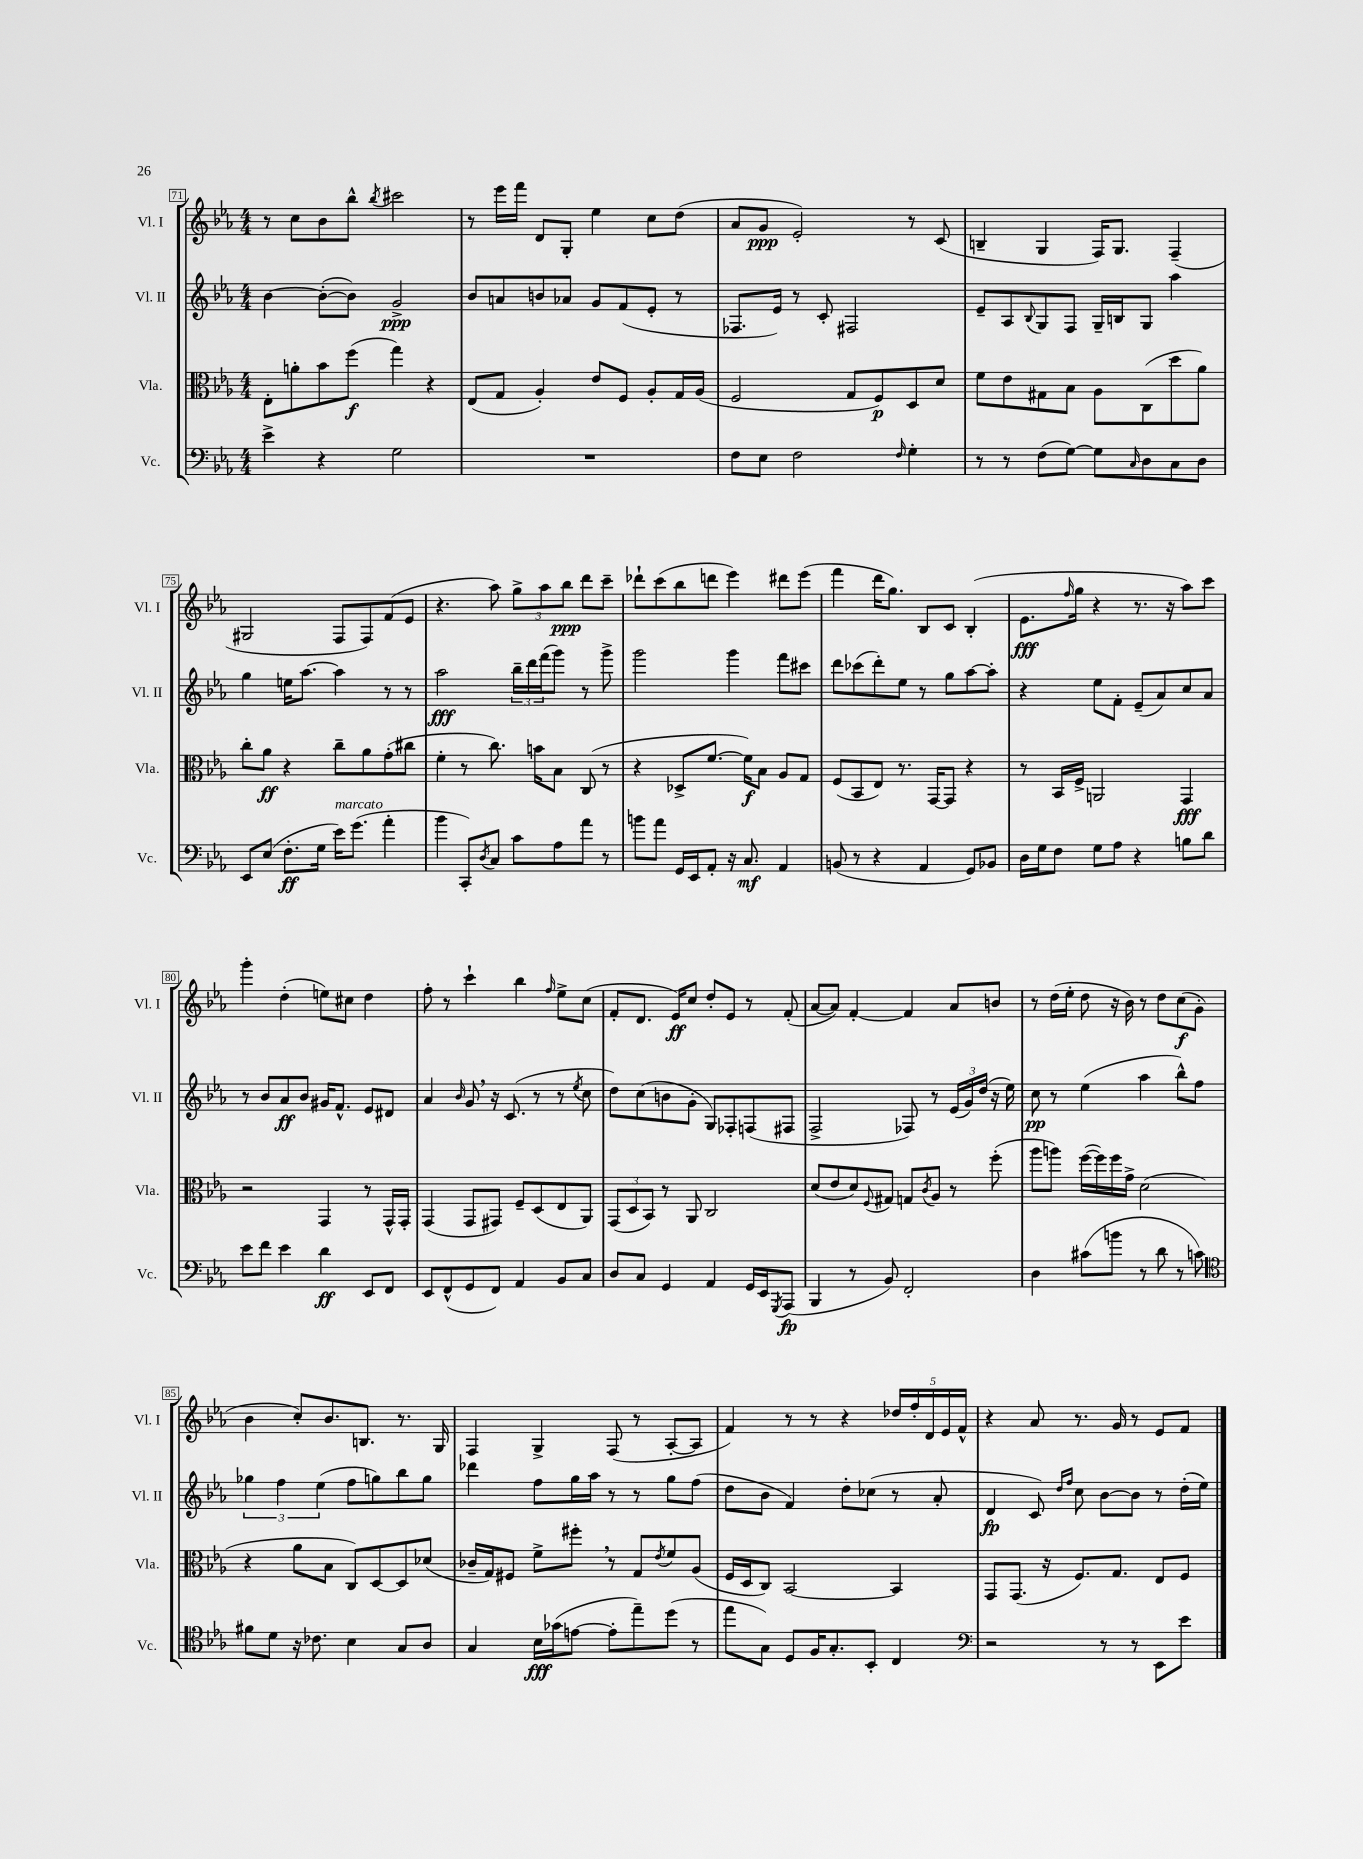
<<
\new StaffGroup <<
\new Staff = "s0" \with { instrumentName = "Vl. I" shortInstrumentName = "Vl. I" } {
    \clef treble \key ees \major \numericTimeSignature \time 4/4
    r8 c''8 bes'8 bes''8-^ \acciaccatura { bes''8 } cis'''2 |
    r8 ees'''16 f'''16 d'8 g8-. ees''4 c''8 d''8( |
    aes'8 g'8\ppp ees'2-.) r8 c'8( |
    b4-- g4 f16) g8. f4--( |
    gis2 f8 f8) f'8( ees'8 |
    r4. aes''8) \tuplet 3/2 { g''8-> aes''8 bes''8\ppp } d'''8 c'''8-- |
    des'''8-! c'''8( bes''8 d'''8 ees'''4) dis'''8 ees'''8( |
    f'''4 d'''16 g''8.) bes8 c'8 bes4-.( |
    ees'8.\fff \grace { f''16 } g''16 r4 r8. r16 aes''8) c'''8 |
    g'''4-. d''4-.( e''8) cis''8 d''4 |
    f''8-. r8 c'''4-! bes''4 \grace { f''16 } ees''8-> c''8( |
    f'8-. d'8. ees'16\ff) c''8 d''8-. ees'8 r8 f'8-.( |
    aes'8~ aes'8) f'4~-. f'4 aes'8 b'8 |
    r8 d''16( ees''16-. d''8 r16 bes'16) r8 d''8 c''8\f( g'8-. |
    bes'4 c''8-.) bes'8. b8. r8. g16 |
    f4 g4-> f8( r8 aes8~-. aes8 |
    f'4) r8 r8 r4 \tuplet 5/4 { des''16 f''16-. d'16 ees'16 f'16-^ } |
    r4 aes'8 r8. g'16 r8 ees'8 f'8 \bar "|." |
}
\new Staff = "s1" \with { instrumentName = "Vl. II" shortInstrumentName = "Vl. II" } {
    \clef treble \key ees \major \numericTimeSignature \time 4/4
    bes'4~ bes'8~-.( bes'8) g'2->\ppp |
    bes'8 a'8 b'8 aes'8 g'8 f'8( ees'8-. r8 |
    fes8. ees'16) r8 c'8-. fis2 |
    ees'8-- aes8 \appoggiatura { bes8 } g8 f8 g16-- b16 g8 aes''4 |
    g''4 e''16 aes''8.~ aes''4 r8 r8 |
    aes''2\fff \tuplet 3/2 { bes''16-- d'''16 f'''16( } g'''8) r8 g'''8-> |
    g'''2 g'''4 f'''8 cis'''8 |
    d'''8 ces'''8( d'''8-.) ees''8 r8 g''8 aes''8~ aes''8-. |
    r4 ees''8 f'8-. ees'8--( aes'8) c''8 aes'8 |
    r8 bes'8 aes'8\ff bes'8 gis'16 f'8.-^ ees'8 dis'8 |
    aes'4 \grace { bes'16 } g'8 \breathe r16 c'8.( r8 r8 \acciaccatura { ees''8 } c''8 |
    d''8) c''8( b'8 g'8-. g8) fes8-. f8( fis8 |
    f2-> fes8) r8 \tuplet 3/2 { ees'16( g'16) d''16( } r16 ees''16) |
    c''8\pp r8 ees''4( aes''4 bes''8-^) f''8 |
    \tuplet 3/2 { ges''4 f''4 ees''4( } f''8 g''8) bes''8 g''8 |
    des'''4 f''8 g''16 aes''16 r8 r8 g''8 f''8( |
    d''8 bes'8 f'4) d''8-. ces''8( r8 aes'8-. |
    d'4\fp c'8) \grace { d''16 f''16 } c''8 bes'8~ bes'8 r8 d''16-.( ees''16) \bar "|." |
}
\new Staff = "s2" \with { instrumentName = "Vla." shortInstrumentName = "Vla." } {
    \clef alto \key ees \major \numericTimeSignature \time 4/4
    ees8-. a'8-. bes'8 f''8\f( g''4) r4 |
    ees8( g8 aes4-.) ees'8 f8 aes8-. g16 aes16( |
    f2 g8 f8\p) d8 d'8 |
    f'8 ees'8 gis8 bes8 aes8 c8( d''8 aes'8) |
    c''8-. aes'8\ff r4 c''8-- aes'8 g'8-.( cis''8 |
    f'4-. r8 c''8.) b'16 bes8 c8( r8 |
    r4 des8-> f'8.~ f'16\f) bes8 aes8 g8 |
    f8( bes,8 ees8) r8. g,16~ g,8 r4 |
    r8 bes,16 f16-> a,2 g,4\fff |
    r2 g,4 r8 g,16-^ g,16-. |
    g,4( g,8 gis,8) f8-- d8( ees8 aes,8) |
    \tuplet 3/2 { g,8( d8 bes,8) } r8 aes,8 c2 |
    d'8( ees'8 d'8) \appoggiatura { f8 } gis8 g8 \acciaccatura { c'8 } aes8 r8 f''8-.( |
    aes''8 a''8) f''16~( f''16) f''16 g'16-> d'2( |
    r4 aes'8 bes8 c8) d8~ d8 des'8( |
    ces'16-- g16) fis8 f'8-> fis''8-. \breathe r8 g8 \acciaccatura { ees'8 } f'8 aes8( |
    f16 d16 c8) bes,2~ bes,4 |
    g,8 g,8.( r16 f8.) g8. ees8 f8 \bar "|." |
}
\new Staff = "s3" \with { instrumentName = "Vc." shortInstrumentName = "Vc." } {
    \clef bass \key ees \major \numericTimeSignature \time 4/4
    ees'4-> r4 g2 |
    R1 |
    f8 ees8 f2 \grace { f16 } g4-. |
    r8 r8 f8( g8~) g8 \grace { c16 } d8 c8 d8 |
    ees,8 ees8( f8.-.\ff g16 ees'16^\markup { \italic "marcato" }) g'8.( aes'4-. |
    bes'4 c,8-.) \acciaccatura { d8 } c8 c'8 aes8 aes'8 r8 |
    b'8 aes'8 g,16 ees,16 aes,8-. r16 c8.\mf aes,4 |
    b,8( r8 r4 aes,4 g,8) bes,8 |
    d16 g16 f8 g8 aes8 r4 b8 d'8 |
    ees'8 f'8 ees'4 d'4\ff ees,8 f,8 |
    ees,8 f,8-^( g,8 f,8) aes,4 bes,8 c8 |
    d8 c8 g,4 aes,4 g,16 ees,16 \acciaccatura { g,,8 } aes,,8\fp( |
    bes,,4 r8 bes,8) f,2-. |
    d4 cis'8( b'8 r8 d'8 r8 c'8) |
    \clef tenor fis'8 d'8 r16 ces'8. bes4 g8 aes8 |
    g4 bes16\fff ges'16( e'8~ e'8-. ees''8--) d''8( r8 |
    ees''8 g8) d8 f16 g8.-. bes,8-. c4 |
    \clef bass r2 r8 r8 ees,8 ees'8 \bar "|." |
}
>>
>>
\layout { \context { \Score currentBarNumber = #71 \override BarNumber.stencil = #(make-stencil-boxer 0.1 0.3 ly:text-interface::print) } }
